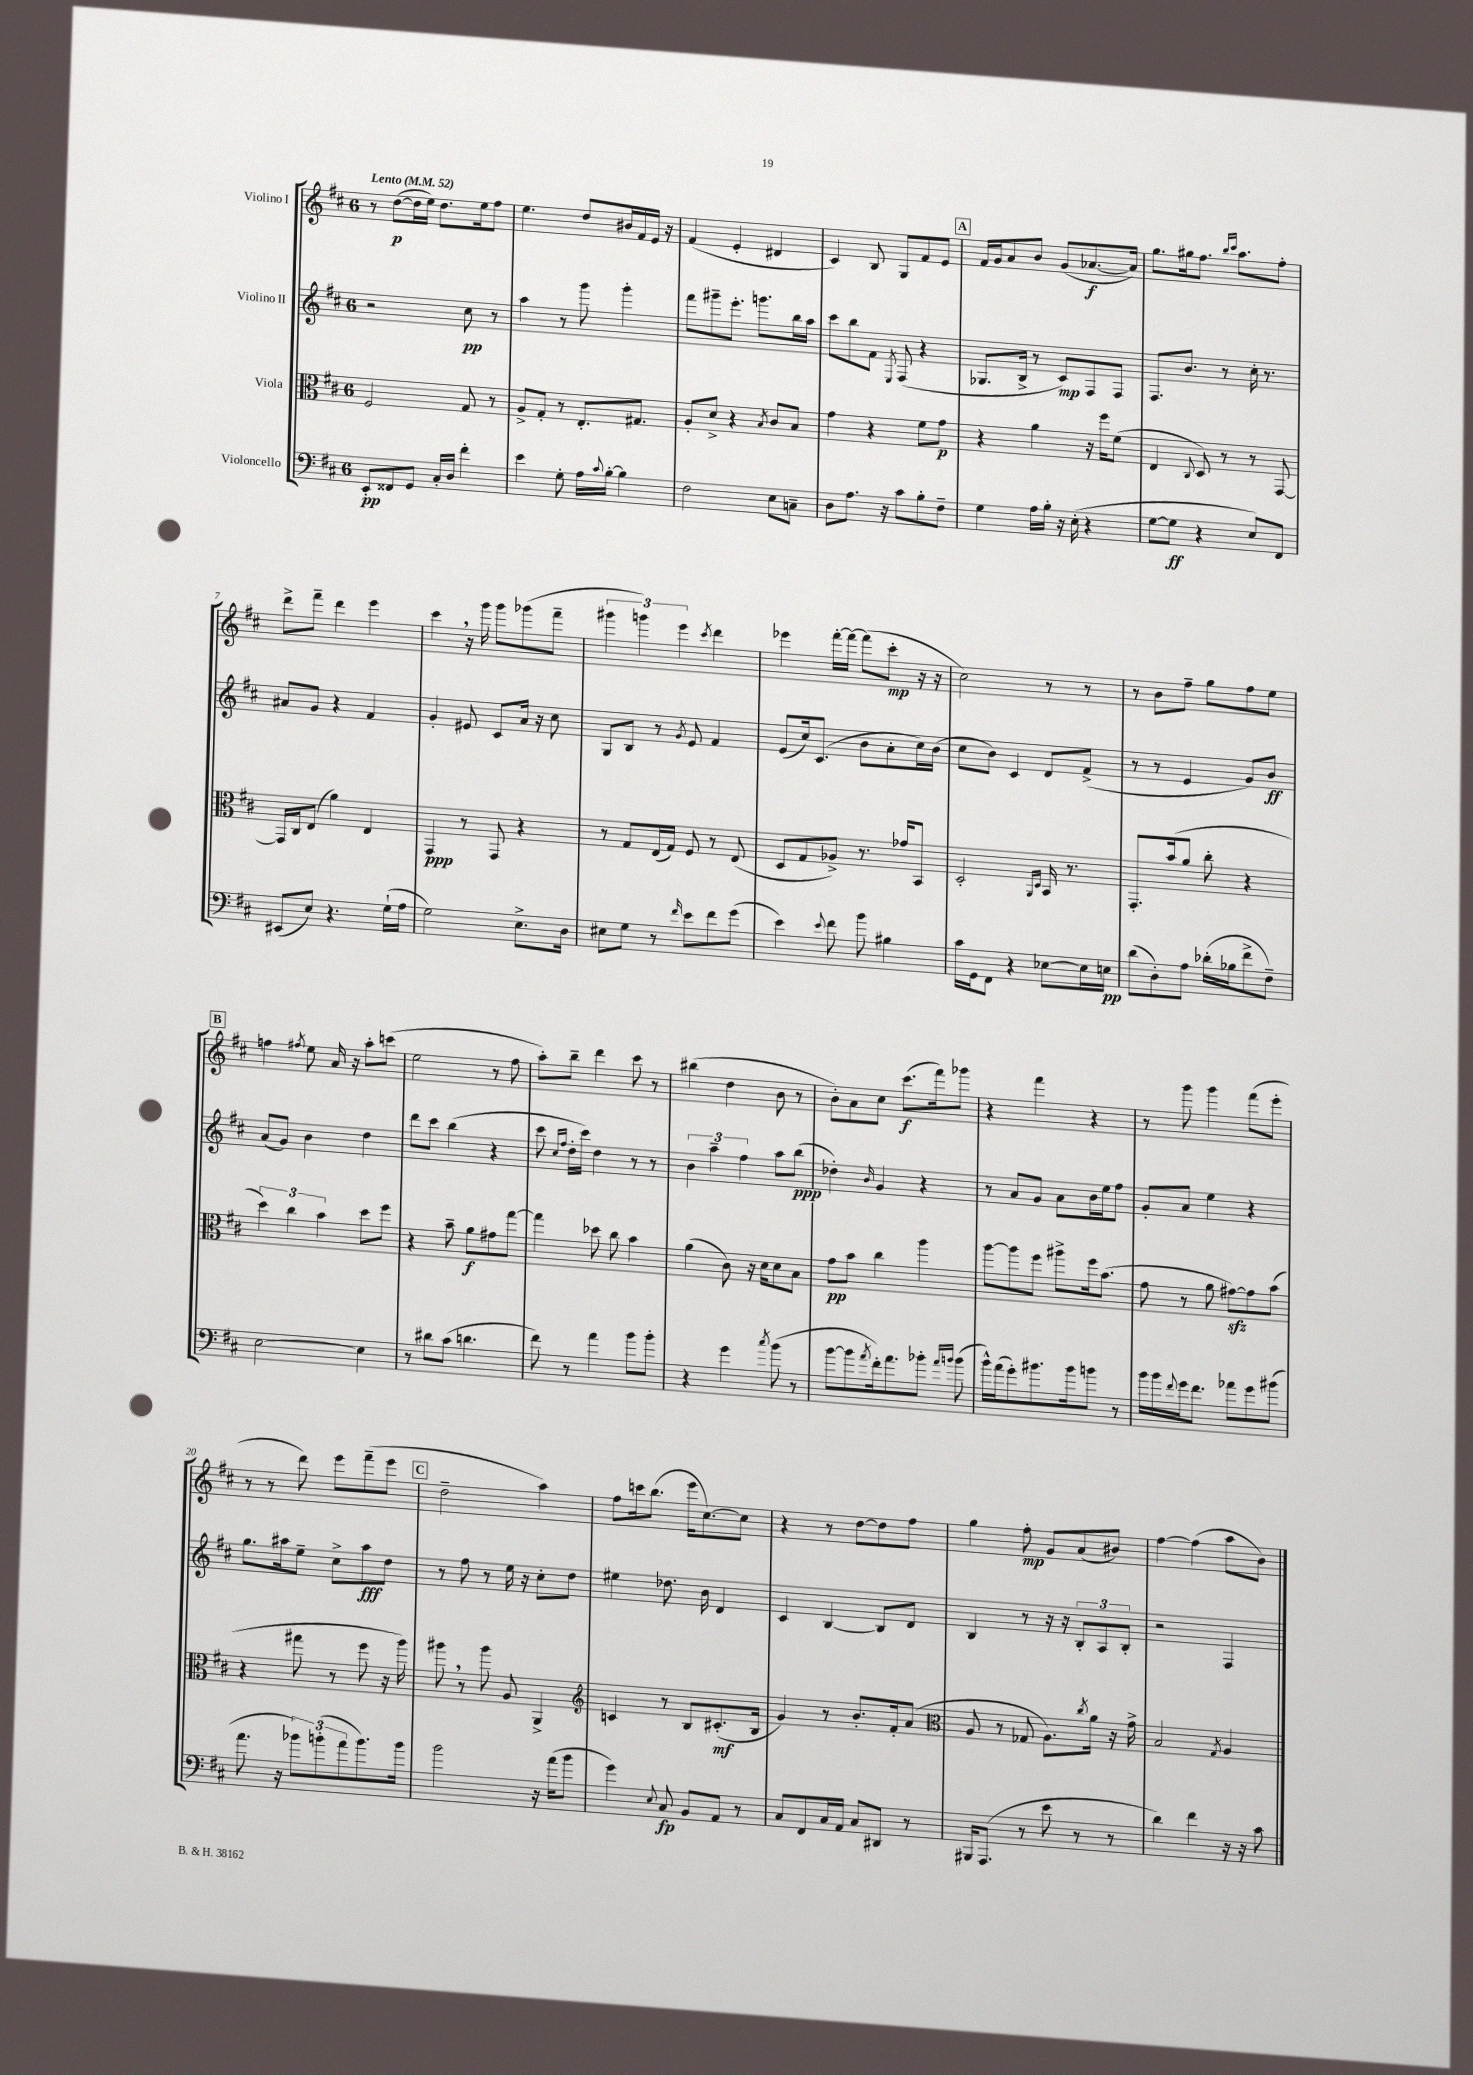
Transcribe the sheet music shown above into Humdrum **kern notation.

**kern	**kern	**kern	**kern
*staff4	*staff3	*staff2	*staff1
*clefF4	*clefC3	*clefG2	*clefG2
*k[f#c#]	*k[f#c#]	*k[f#c#]	*k[f#c#]
*M6/8	*M6/8	*M6/8	*M6/8
*MM52	*MM52	*MM52	*MM52
8EE'	2F#	2r	8r
8FF##	.	.	([8dd
8GG	.	.	16dd]
.	.	.	16ee)
16C#'	.	.	8.dd
16D	.	.	.
4f#'	8G	8cc#	.
.	.	.	16ee
.	8r	8r	8ff#
=	=	=	=
4e	8A^	4aa	4.ee
.	8G'	.	.
8G'	8r	8r	.
16A	8.E'	8ggg	8dd
8qqc#	.	.	.
[16B'	.	.	.
4B]	.	4ggg'	16b#
.	8.G#	.	16f#
.	.	.	16e
.	.	.	16r
=	=	=	=
2F#	8A'	8fff#	(4f#
.	8d^	8ggg#~	.
.	4r	8.eee'	4e'
.	.	8.ggg	.
.	8qB	.	.
8E	8c#	.	4d#
8C~	8B	16bb	.
.	.	16aa	.
=	=	=	=
8D	4g	8ccc#	4c#)
8.A	.	8bb	.
.	4r	8f#	8B
16r	.	.	.
.	.	8qE	.
8c#	.	(8F#	8G
8B'	8f#	4r	8f#
8F#~	8g	.	8e
=	=	=	=
4G	4r	8.G-	16f#
.	.	.	16g
.	.	.	8a
.	.	16B^	.
16A	4a	8r	8b
16B'	.	.	.
16r	.	8c#)	(8g
(16E'	.	.	.
4r	16r	8F#	[8.a-
.	16ff#	.	.
.	(8f#	8F#	.
.	.	.	16a-])
=	=	=	=
[8G	4E	8.F#	8.gg
8G]	.	.	.
.	.	8.b	16gg#
.	8qqC#	.	.
4r	8D)	.	8.ff#
.	8r	8r	.
.	.	.	16qqbb
.	.	.	16qqccc#
.	.	.	8.aa
8E)	8r	16cc#'	.
.	.	8.r	.
8FF#	[8GG	.	8ff#'
=	=	=	=
(8EE#	16GG]	8a#	8ddd^
.	16C#	.	.
8E)	(8E	8g	8fff#~
4.r	4a)	4r	4ddd
.	4E	4f#	4eee
(16G`	.	.	.
16A	.	.	.
=	=	=	=
2G)	4GG	4g'	4ccc#
.	8r	8e#	16r
.	.	.	16ggg
.	8GG	8c#	8ggg
8.E^	4r	16a	(8ggg-
.	.	16r	.
.	.	8cc#	8fff#~
16D	.	.	.
=	=	=	=
8E#	8r	8G	6ggg#
8G	8G	8B	.
.	.	.	6ggg)
8r	(16E	8r	.
.	16G)	.	.
.	.	.	6eee
16qqf#	.	8qg	.
8e	8F#	8e	.
.	.	.	8qccc#
8f#	8r	4f#	4ddd
(8g	(8E	.	.
=	=	=	=
4e)	8D	(8e	4eee-
.	8G	16cc#)	.
.	.	(8.c#	.
8qqe	.	.	.
8f#	8A-^)	.	[16fff#'
.	.	.	16fff#_
8b	8.r	8b	(8fff#]
4B#	.	8a'	8ccc#'
.	16g-	.	.
.	8BB	16cc#)	16r
.	.	(16b	16r
=	=	=	=
16c#	2D'	8cc#	2cc#)
16GG	.	.	.
8FF#	.	8b)	.
4r	.	4c#	.
.	16qqAA	.	.
.	16qqD	.	.
[8E-	16BB	8d	8r
.	8.r	.	.
16E-]	.	(8f#^	8r
16E	.	.	.
=	=	=	=
(8d	8.GG'	8r	8r
8D')	.	8r	8b
.	(16b	.	.
8A	8a	4e	8ff#~
(16d-'	8cc#'	.	8gg
16B-	.	.	.
8f#^	4r	8g)	8ff#
8F#~)	.	8b	8ee
=	=	=	=
[2E	6dd)	(8a	4ff
.	.	8g)	.
.	6cc#	.	.
.	.	.	8qff#
.	.	4b	8ee
.	6b	.	.
.	.	.	16a
.	.	.	16r
4E]	8dd	4dd	8aa'
.	8ff#	.	(8ccc
=	=	=	=
8r	4r	8ddd	2ee
8d#	.	8ccc#	.
(8c#	8b~	(4bb	.
4.d	8a	.	.
.	8g#	4r	8r
.	[8gg	.	8ff#
=	=	=	=
8f#)	4gg]	8ccc#	8aa')
.	.	16qqcc#	.
.	.	16qqff#	.
8r	.	16dd'	8bb~
.	.	16ccc#)	.
4a	8dd-	4dd	4ddd
.	8cc#	.	.
8b	4b	8r	8ccc#
8b'	.	8r	8r
=	=	=	=
4r	(4a	6b	(4bb#
.	.	6aa~	.
4g	8c#)	.	4dd
.	.	6ff#	.
.	16r	.	.
.	16d	.	.
8qcc#	.	.	.
(8b	8d	8aa	8b
8r	8B	(8bb	8r
=	=	=	=
[8b	8g	4dd-')	8b')
8b]	8b	.	8a
8qa	.	16qqb	.
16f#')	4cc#	4g	8cc#
8.a	.	.	.
.	.	.	(8.ccc#
8b-'	4aa	4r	.
.	.	.	16fff#)
16qqa	.	.	.
16qqb	.	.	.
(8b	.	.	8ggg-
=	=	=	=
16b^^)	[8aa	8r	4r
(16a	.	.	.
8g')	8aa]	8a	.
8.b#	8ff#	8g	4fff#
.	8aa#^	8a	.
16b#	.	.	.
8b	16ff#	16b	4r
.	(8.b	16ee	.
8r	.	8ff#	.
=	=	=	=
16b	8g	8g'	8r
16b	.	.	.
8qqf#	.	.	.
16g	8r	8a	8ggg
8.f#	.	.	.
.	8a	4ee	4ggg
8a-	[8g#)	.	.
8g	8g#]	4r	(8fff#
(8b#	(8b	.	8eee'
=	=	=	=
8.a	4r	8.gg	8r
.	.	.	8r
16r	.	16aa#	.
12b-)	8gg#	8ee~	8ddd)
(12b'	.	.	.
.	8r	8cc#^	8eee
12a	.	.	.
8.b)	8ff#	8aa#	(8fff#~
.	16r	8dd	8eee
16b	16aa)	.	.
=	=	=	=
2b	8aa#	8r	2dd~
.	8r	8ff#	.
.	8aa#	8r	.
.	8A	16ee	.
.	.	16r	.
16r	4AA^	8cc#'	4aa)
(16a	.	.	.
8b	.	8dd	.
=	=	=	=
*	*clefG2	*	*
4g)	4c	4ee#	8ff#
.	.	.	16ccc
.	.	.	(8.bb
8qqE	.	.	.
8C#	8r	8.dd-	.
8BB	8B	.	16eee
.	.	16b	[8.cc#)
8AA	(8.c#'	4d	.
8r	.	.	8cc#]
.	16B	.	.
=	=	=	=
8C#	4g)	4c#	4r
8FF#	.	.	.
16C#	8r	[4B	8r
16AA	.	.	.
8C#	8.b'	.	[8dd
8DD#	.	8B]	8dd]
.	16f#'	.	.
8r	(8a	8d	8ff#
=	=	=	=
*	*clefC3	*	*
16BBB#	8A	4B	4gg
(8.AAA	.	.	.
.	8r	.	.
8r	8G-	8r	8ff#'
8e	8.A)	16r	8g
.	.	16r	.
8r	.	12B'	(8a
.	8qcc#	.	.
.	16a	.	.
.	.	12A	.
8r	16r	.	8b#)
.	.	12B'	.
.	16g^	.	.
=	=	=	=
4d)	2B	2r	[4ff#
4f#	.	.	(4ff#]
.	8qG	.	.
16r	4A	4F#	8aa
16r	.	.	.
8c#	.	.	8b)
==	==	==	==
*-	*-	*-	*-
